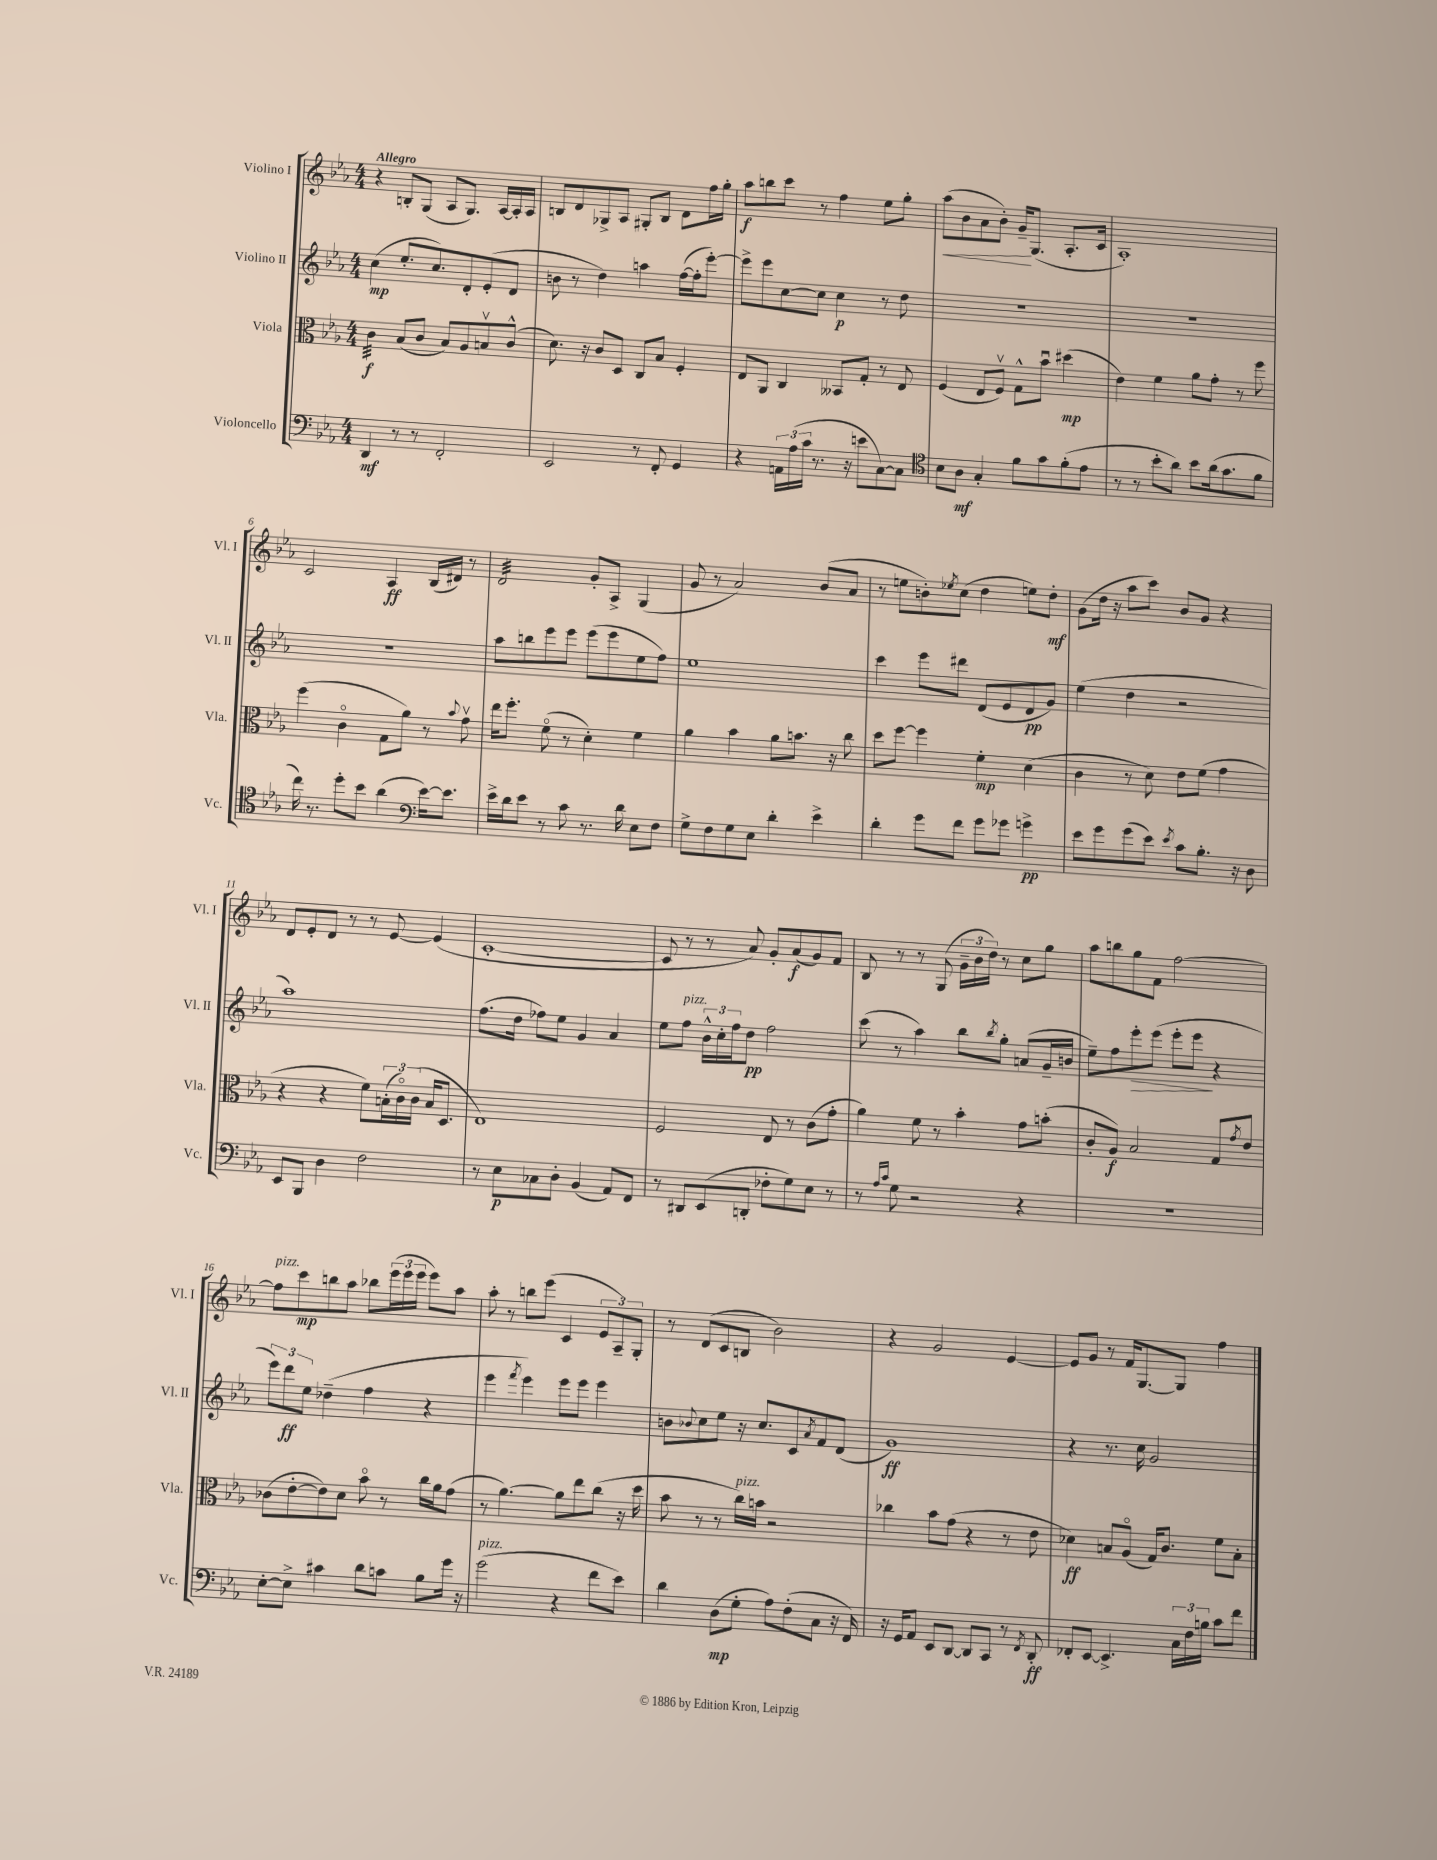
<<
\new StaffGroup <<
\new Staff = "s0" \with { instrumentName = "Violino I" shortInstrumentName = "Vl. I" } {
    \clef treble \key ees \major \numericTimeSignature \time 4/4 \tempo "Allegro"
    r4 b8-. g8( aes8 g8.) aes16~ aes16-. aes16 |
    b8 d'8 ges8-> aes8 gis8-. b8 d'8 f''16 g''16-. |
    aes''8\f b''8 c'''8 r8 f''4 ees''8 g''8-. |
    aes''8\<( bes'8 aes'8 bes'8-.) g'16--\! g8.( aes8.-. c'16 |
    aes1-.) |
    c'2 aes4\ff bes16( dis'16) r8 |
    d'2:32 g'8-. aes8-> g4( |
    g'8 r8 aes'2) bes'8( aes'8 |
    r8 e''8 b'8-.) \acciaccatura { ees''8 } c''8( d''4 e''8) d''8-.\mf |
    g'8( d''16 r16 aes''8 c'''8) bes'8 g'8 r4 |
    d'8 ees'8-. d'8 r8 r8 ees'8~ ees'4( |
    c'1~-. |
    c'8 r8 r8 aes'8) g'8-. aes'8\f( g'8) f'8 |
    bes8 r8 r8 g8( \tuplet 3/2 { g'16-- bes'16 d''16) } r8 c''8 g''8 |
    aes''8 b''8 g''8 f'8 f''2~ |
    f''8^\markup { \italic "pizz." } c'''8\mp b''8 aes''8 bes''8 \tuplet 3/2 { ees'''16( ees'''16 ees'''16 } ees'''8) aes''8 |
    aes''8-. r8 b''8 ees'''8( c'4 \tuplet 3/2 { ees'8 aes8--) g8-. } |
    r8 d'8( c'8 b8 bes'2) |
    r4 g'2 ees'4~ |
    ees'8 g'8 r8 f'16 g8.~ g8 f''4 \bar "|." |
}
\new Staff = "s1" \with { instrumentName = "Violino II" shortInstrumentName = "Vl. II" } {
    \clef treble \key ees \major \numericTimeSignature \time 4/4
    c''4\mp( ees''8.-. c''8.) d'8-. ees'8-.( d'8 |
    b'8 r8 d''4) a''4 f''16~( f''16-. ees'''8~-.) |
    ees'''8-> ees'''8 c''8~ c''8 c''4\p r8 d''8 |
    R1 |
    R1 |
    R1 |
    aes''8 b''8 ees'''8 ees'''8 ees'''8( ees'''8 ees''8 f''8) |
    ees''1 |
    c'''4 ees'''8 dis'''8 d'8( ees'8 d'8\pp g'8) |
    ees''4( d''4 r2 |
    aes''1) |
    f''8.( d''16 fes''8) ees''8 g'4 aes'4 |
    ees''8 f''8^\markup { \italic "pizz." } \tuplet 3/2 { bes'16-^ c''16-. f''16 } d''8\pp f''2 |
    c'''8( r8 aes''4) bes''8 \acciaccatura { bes''8 } g''8-. a'8( g'16-- b'16 |
    ees''8--) f''8 ees'''8-.\> ees'''8( ees'''8-. ees'''8\! r4 |
    \tuplet 3/2 { ees'''8) d'''8\ff ees''8 } des''4--( f''4 r4 |
    ees'''4 \acciaccatura { f'''8 } ees'''4) ees'''8 ees'''8 ees'''4 |
    b'8 \appoggiatura { bes'8 } c''8 ees''8 r16 c''8. c'8 \acciaccatura { aes'8 } f'8 d'8( |
    g'1\ff) |
    r4 r8. c''16 g'2 \bar "|." |
}
\new Staff = "s2" \with { instrumentName = "Viola" shortInstrumentName = "Vla." } {
    \clef alto \key ees \major \numericTimeSignature \time 4/4
    c'4:32\f bes8( c'8 bes8) aes8 b8\upbow c'8-^( |
    d'8.) r16 c'8 d8 c8 bes8 f4-. |
    ees8 aes,8 c4 beses,8 g8-. r8 ees8 |
    f4( ees8 f8\upbow) g8-^ bes'8\downbow dis''4\mp( |
    ees'4) f'4 aes'8 g'8-. r8 f''8 |
    f''4( c'4\flageolet g8 aes'8) r8 \appoggiatura { bes'8 } g'8\upbow |
    ees''16 f''8.-. f'8\flageolet( r8 d'4-.) f'4 |
    aes'4 bes'4 aes'8 b'8. r16 c''8 |
    d''8 f''8~ f''4 f'4-.\mp d'4( |
    c'4 r8 d'8) ees'8 f'8( g'4 |
    r4 r4 f'8) \tuplet 3/2 { b16-.( c'16\flageolet) c'16( } b16 d8. |
    ees1) |
    f2 ees8 r8 c'8( g'8-. |
    aes'4) f'8 r8 bes'4-. g'8 b'8-.( |
    c'8-. aes8\f) bes2 g8 \acciaccatura { g'8 } ees'8 |
    ces'8( ees'8~-. ees'8) d'8 bes'8\flageolet r8 c''16 aes'16 g'8( |
    r8 aes'4.~) aes'8 ees''8 c''8( r16 d''16 |
    bes'8 r8 r8 c''16^\markup { \italic "pizz." }) b'16 r2 |
    ces''4 bes'8 g'8( r4 r8 ees'8 |
    des'4\ff) b8 aes8\flageolet( g16) c'8. f'8 b8-. \bar "|." |
}
\new Staff = "s3" \with { instrumentName = "Violoncello" shortInstrumentName = "Vc." } {
    \clef bass \key ees \major \numericTimeSignature \time 4/4
    d,4\mf r8 r8 f,2-. |
    ees,2 r8 f,8-. g,4 |
    r4 \tuplet 3/2 { a,16 aes16( c'16 } r8. r16 e'8 c8~) c8 |
    \clef tenor bes8 aes8\mf g4-. f'8 g'8 f'8-.( ees'8 |
    r8 r8 bes'8-. aes'8) bes'8 aes'16( g'8. f'8 |
    c''16) r8. d''8-. bes'8 aes'4( \clef bass ees'16~) ees'8. |
    ees'16-> d'16 ees'8 r8 c'8 r8. d'16 ees8 f8 |
    g8-> f8 g8 ees8 d'4-. ees'4-> |
    d'4-. g'8 f'8 g'8 ges'8 g'4->\pp |
    ees'8 g'8 g'8( ees'8) \acciaccatura { ees'8 } c'8 bes8.-. r16 d8 |
    ees,8 bes,,8 d4 f2 |
    r8 ees8\p ces8 d8-. bes,4( aes,8) f,8 |
    r8 dis,8 ees,8( d,8-. fes8-. g8) ees8 r8 |
    r8 \grace { aes16 c'16 } g8 r2 r4 |
    R1 |
    ees8~-. ees8-> cis'4 d'8 c'8 bes8 g'16 r16 |
    g'2^\markup { \italic "pizz." }( r4 f'8 ees'8) |
    d'4 d8\mp( g8-. aes8) f8-.( c8 r16 f,16) |
    r16 g,16 aes,8 ees,8 d,8~ d,8 c,8 r8 \acciaccatura { f,8 } d,8-.\ff |
    fes,8-. ees,8~ ees,4.-> \tuplet 3/2 { c16 f16 b16 } c'8 f'8 \bar "|." |
}
>>
>>
